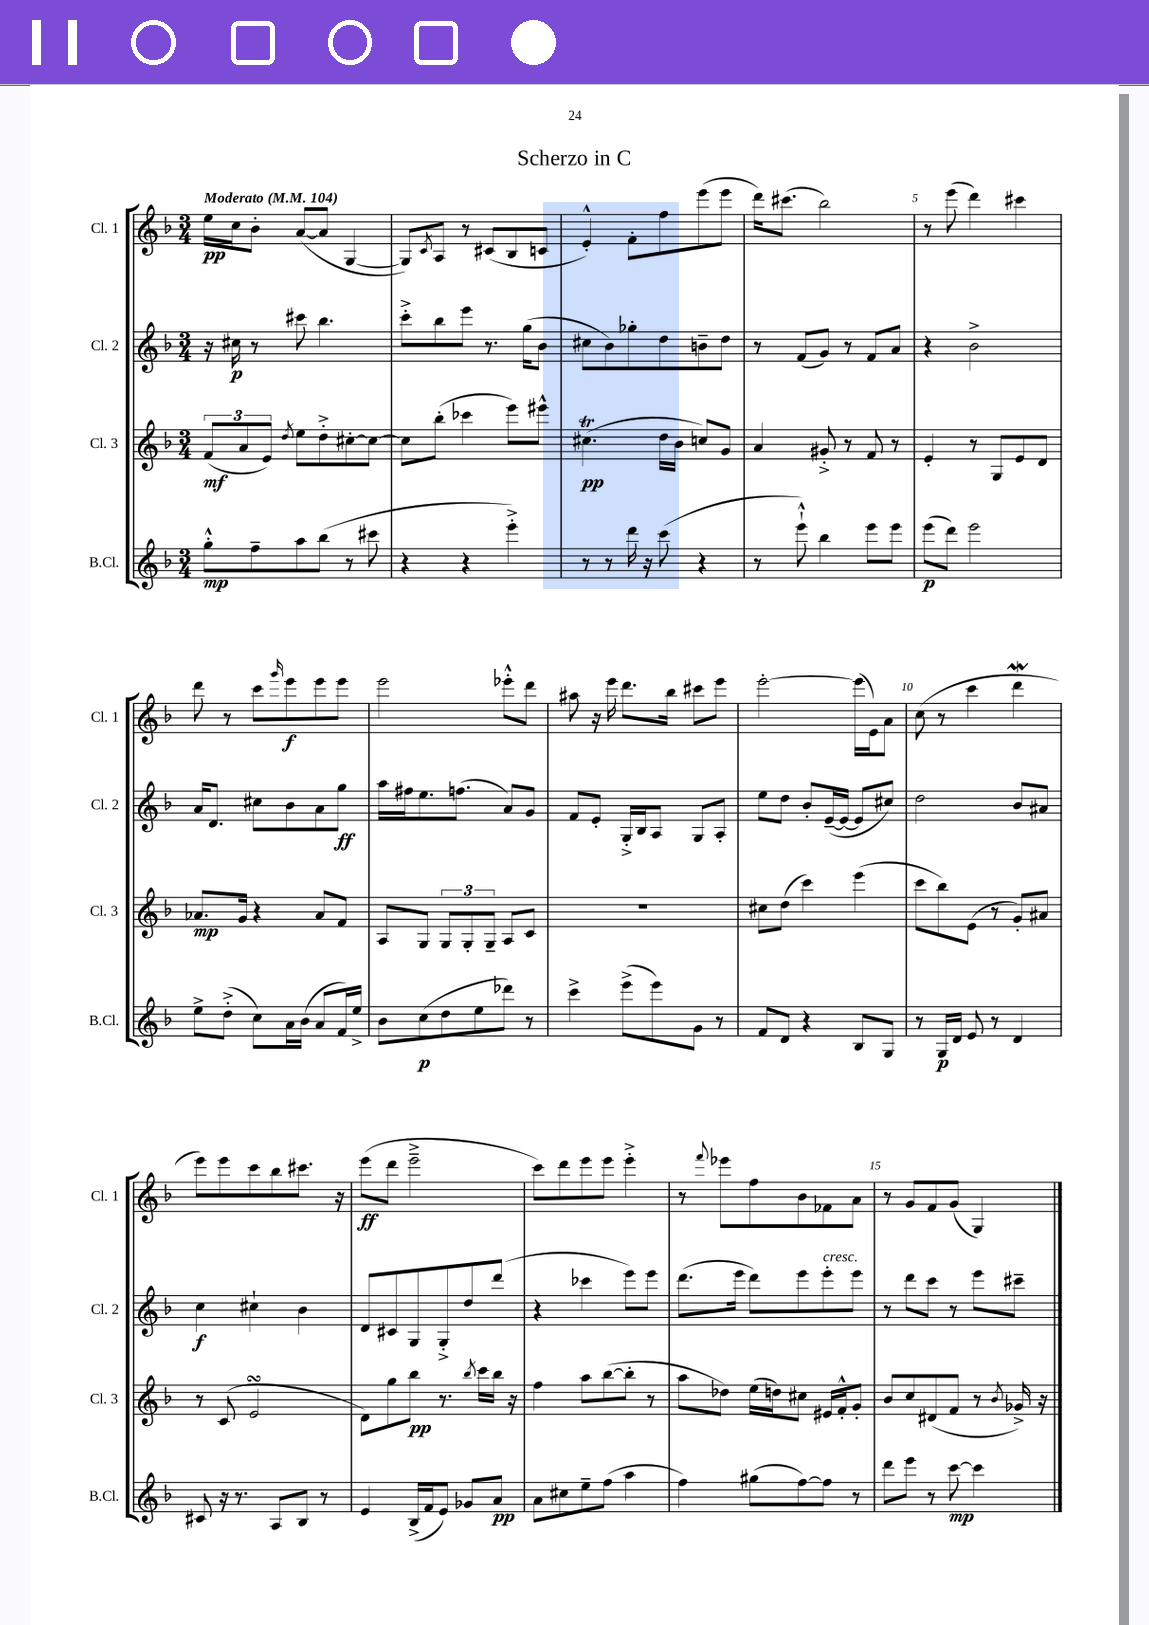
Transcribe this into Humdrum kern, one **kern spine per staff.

**kern	**kern	**kern	**kern
*staff4	*staff3	*staff2	*staff1
*clefG2	*clefG2	*clefG2	*clefG2
*k[b-]	*k[b-]	*k[b-]	*k[b-]
*M3/4	*M3/4	*M3/4	*M3/4
*MM104	*MM104	*MM104	*MM104
8gg'^^	(12f	16r	16ee
.	.	16cc#	16cc
.	12a	.	.
8ff~	.	8r	8b-'
.	12e)	.	.
.	8qdd	.	.
8aa	8ee	8ccc#	([8a
(8bb-	8dd'^	4.bb-	8a]
8r	[8cc#'	.	[4G
8ccc#	8cc#_	.	.
=	=	=	=
4r	8cc#]	8ccc'^	8G])
.	.	.	8qc
.	(8bb-'	8bb-	8A
4r	4ccc-	8eee	8r
.	.	8.r	(8c#
4eee'^)	8eee)	.	8B-
.	.	(16gg	.
.	8eee#^^	8b-	8c
=	=	=	=
8r	(4.cc#	8cc#	4e'^^)
8r	.	8b-)	.
16ddd	.	8gg-'	8f'
16r	.	.	.
(8ccc	16dd	8dd	8ff
.	16b-	.	.
4r	8cc)	8b~	(8eee
.	8g	8dd	8eee
=	=	=	=
8r	4a	8r	16ddd)
.	.	.	(8.ccc#
8eee`^^)	.	(8f	.
4bb-	8g#'^	8g)	2bb-)
.	8r	8r	.
8eee	8f	8f	.
8eee	8r	8a	.
=	=	=	=
(8eee	4e'	4r	8r
8ddd)	.	.	(8eee
2eee	8r	2b-^	4ddd)
.	8G	.	.
.	8e	.	4ccc#
.	8d	.	.
=	=	=	=
8ee^	8.a-	16a	8ddd
.	.	8.d	.
(8dd'^	.	.	8r
.	16g	.	.
8cc)	4r	8cc#	8ccc
.	.	.	16qqggg
16a	.	8b-	8eee
(16b-	.	.	.
8a	8a-	8a	8eee
16f)	8f	8gg	8eee
16ee^	.	.	.
=	=	=	=
8b-	8A	16aa	2eee
.	.	16ff#	.
(8cc	8G	8.ee	.
8dd	12G	.	.
.	.	(8.ff	.
.	12G'	.	.
8ee	.	.	.
.	12G~	.	.
8ddd-)	8A	8a)	8eee-'^^
8r	8c	8g	8ddd
=	=	=	=
4ccc^	2.r	8f	8aa#
.	.	8e'	16r
.	.	.	16eee
(8eee^	.	16G'^	8.ddd
.	.	16B-	.
8eee)	.	8A	.
.	.	.	16bb-
8g	.	8G	8ccc#
8r	.	8A'	8eee
=	=	=	=
8f	8cc#	8ee	[2eee'
8d	(8dd	8dd	.
4r	4ccc)	8b-'	.
.	.	([16e~	.
.	.	16e_	.
8B-	(4eee	8e]	(16eee]
.	.	.	16e)
8G	.	8cc#)	8a
=	=	=	=
8r	8ccc	2dd	(8cc
16G	8bb-)	.	8r
16d	.	.	.
8e	(8e	.	4ccc
8r	8r	.	.
4d	8g')	8b-	4ddd
.	8a#	8a#	.
=	=	=	=
8c#	8r	4cc	8eee)
16r	(8c	.	8eee
8.r	.	.	.
.	2e	4cc#`	8ccc
8A	.	.	8bb-
8B-	.	4b-	8.ccc#
8r	.	.	.
.	.	.	16r
=	=	=	=
4e	8d)	8d	(8eee
.	8gg	8c#	8ddd
(16B-^	8bb-	8G	2eee~^
16f	.	.	.
8e)	8.r	8G'^	.
8g-	.	8dd	.
.	8qbb-	.	.
.	16ccc	.	.
8a	16bb-	(8ddd	.
.	16r	.	.
=	=	=	=
8a	4ff	4r	8ccc)
8cc#	.	.	8ddd
8ee~	8aa	4ccc-	8eee
(8ff	([8bb-	.	8eee
4aa	8bb-']	8eee)	4eee'^
.	8r	8eee	.
=	=	=	=
4ff)	8aa	(8.ddd	8r
.	.	.	8qqfff
.	8dd-)	.	8eee-
.	.	16eee	.
(8gg#	(16ee	8ddd)	8ff
.	16dd)	.	.
[8ff)	8cc#	8eee	8b-
8ff]	16e#	8eee'	8f-
.	16f'^^	.	.
8r	8g'	8eee	8a
=	=	=	=
8ddd	8b-	8r	8r
8eee	8cc	8ddd	8g
8r	(8d#	8ccc	8f
[8ccc	8f	8r	(8g
4ccc]	8r	8eee	4G)
.	8qb-	.	.
.	16g-^)	8ccc#~	.
.	16r	.	.
==	==	==	==
*-	*-	*-	*-
